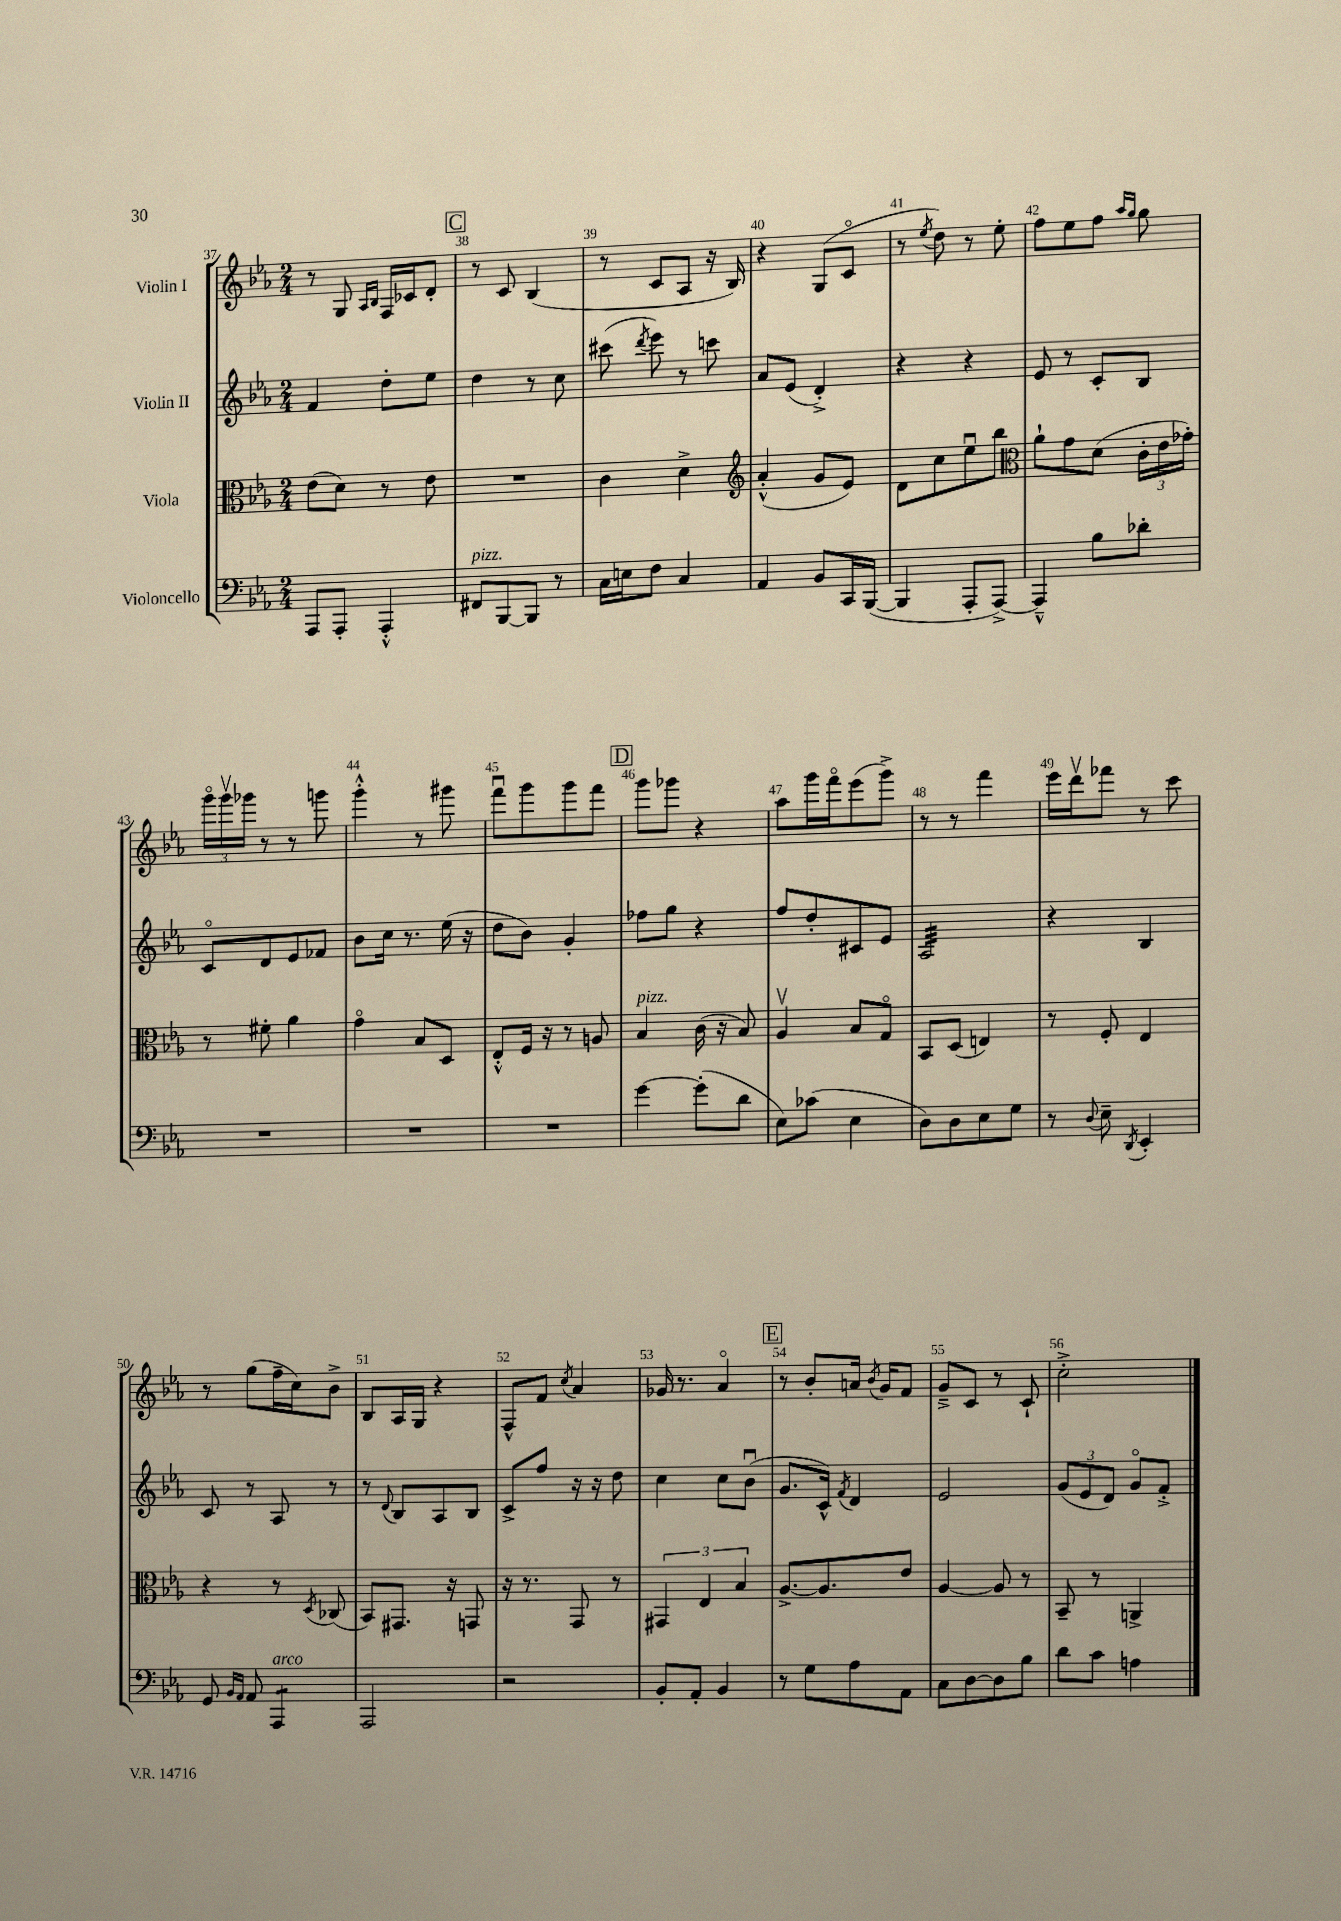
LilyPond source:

<<
\new StaffGroup <<
\new Staff = "s0" \with { instrumentName = "Violin I" } {
    \clef treble \key ees \major \numericTimeSignature \time 2/4
    \autoBeamOff r8 g8 \grace { aes16[ bes16] } f16[ ces'16 d'8]-. |
    \mark \markup { \box "C" } r8 c'8 bes4( |
    r8 c'8[ aes8] r16 bes16) |
    r4 g8[( c'8]\flageolet |
    r8 \acciaccatura { ees''8 } d''8) r8 ees''8-. |
    f''8[ ees''8 f''8] \grace { aes''16[ g''16] } g''8 |
    \tuplet 3/2 { g'''16[\flageolet g'''16\upbow ges'''16] } r8 r8 g'''8 |
    g'''4-.-^ r8 gis'''8 |
    f'''8[\downbow g'''8 g'''8 f'''8] |
    \mark \markup { \box "D" } g'''8[ ges'''8] r4 |
    aes''8[ g'''16 f'''16\flageolet ees'''8( g'''8]->) |
    r8 r8 f'''4 |
    ees'''16[ d'''16\upbow fes'''8] r8 c'''8 |
    r8 g''8[( f''16-- c''16) bes'8]-> |
    bes8[ aes16 g16] r4 |
    f8[-^ f'8] \acciaccatura { c''8 } aes'4 |
    ges'16 r8. aes'4\flageolet |
    \mark \markup { \box "E" } r8 bes'8[-. a'16] \acciaccatura { bes'8 } g'16[ f'8] |
    g'8[---> c'8] r8 c'8-! |
    c''2-.-> \bar "|." |
}
\new Staff = "s1" \with { instrumentName = "Violin II" } {
    \clef treble \key ees \major \numericTimeSignature \time 2/4
    \autoBeamOff f'4 d''8[-. ees''8] |
    \mark \markup { \box "C" } d''4 r8 c''8 |
    cis'''8( \acciaccatura { d'''8 } ees'''8) r8 c'''8 |
    aes'8[ ees'8]( d'4-.->) |
    r4 r4 |
    ees'8 r8 c'8[-. bes8] |
    c'8[\flageolet d'8 ees'8 fes'8] |
    bes'8[ c''16] r8. ees''16( r16 |
    d''8[ bes'8]) g'4-. |
    \mark \markup { \box "D" } fes''8[ g''8] r4 |
    f''8[ d''8-. cis'8 ees'8] |
    aes2:32 |
    r4 bes4 |
    c'8 r8 aes8 r8 |
    r8 \appoggiatura { d'8 } bes8[ aes8 bes8] |
    c'8[-> f''8] r16 r16 d''8 |
    c''4 c''8[ bes'8]\downbow( |
    \mark \markup { \box "E" } g'8.[ c'16]-^) \acciaccatura { f'8 } d'4 |
    ees'2 |
    \tuplet 3/2 { g'8[( ees'8 d'8]) } g'8[\flageolet f'8]-.-> \bar "|." |
}
\new Staff = "s2" \with { instrumentName = "Viola" } {
    \clef alto \key ees \major \numericTimeSignature \time 2/4
    \autoBeamOff ees'8[( d'8]) r8 ees'8 |
    \mark \markup { \box "C" } R2 |
    c'4 d'4-> |
    \clef treble aes'4-.-^( g'8[ ees'8]) |
    d'8[ c''8 ees''8\downbow bes''8] |
    \clef alto aes'8[-! g'8 d'8]( \tuplet 3/2 { c'16[-. ees'16 ges'16]-.) } |
    r8 fis'8-. aes'4 |
    g'4\flageolet bes8[ d8] |
    ees8[-.-^ f16] r16 r8 a8 |
    \mark \markup { \box "D" } bes4^\markup { \italic "pizz." } c'16( r16 bes8) |
    aes4\upbow bes8[ g8]\flageolet |
    bes,8[ d8]( e4) |
    r8 f8-. ees4 |
    r4 r8 \acciaccatura { d8 } ces8( |
    bes,8[) gis,8.] r16 g,8 |
    r16 r8. g,8 r8 |
    \tuplet 3/2 { gis,4 ees4 bes4 } |
    \mark \markup { \box "E" } aes8.[~-> aes8. ees'8] |
    aes4~ aes8 r8 |
    bes,8-- r8 a,4-> \bar "|." |
}
\new Staff = "s3" \with { instrumentName = "Violoncello" } {
    \clef bass \key ees \major \numericTimeSignature \time 2/4
    \autoBeamOff aes,,8[ aes,,8]-. aes,,4-.-^ |
    \mark \markup { \box "C" } fis,8[^\markup { \italic "pizz." } bes,,8~ bes,,8] r8 |
    c16[ e16 f8] c4 |
    aes,4 bes,8[ c,16 bes,,16]~( |
    bes,,4 aes,,8[-. aes,,8]~->) |
    aes,,4---^ bes8[ des'8]-. |
    R2 |
    R2 |
    R2 |
    \mark \markup { \box "D" } g'4~ g'8[-.( d'8] |
    ees8[) ces'8]( ees4 |
    d8[) d8 ees8 g8] |
    r8 \appoggiatura { d8 } ees8-- \acciaccatura { d,8 } ees,4-. |
    g,8 \grace { bes,16[ aes,16] } aes,8 aes,,4:8^\markup { \italic "arco" } |
    aes,,2 |
    r2 |
    bes,8[-. aes,8]-. bes,4 |
    \mark \markup { \box "E" } r8 g8[ aes8 aes,8] |
    c8[ d8~ d8 bes8] |
    d'8[ c'8] a4 \bar "|." |
}
>>
>>
\layout { \context { \Score currentBarNumber = #37 \override BarNumber.break-visibility = ##(#f #t #t) barNumberVisibility = #all-bar-numbers-visible } }
